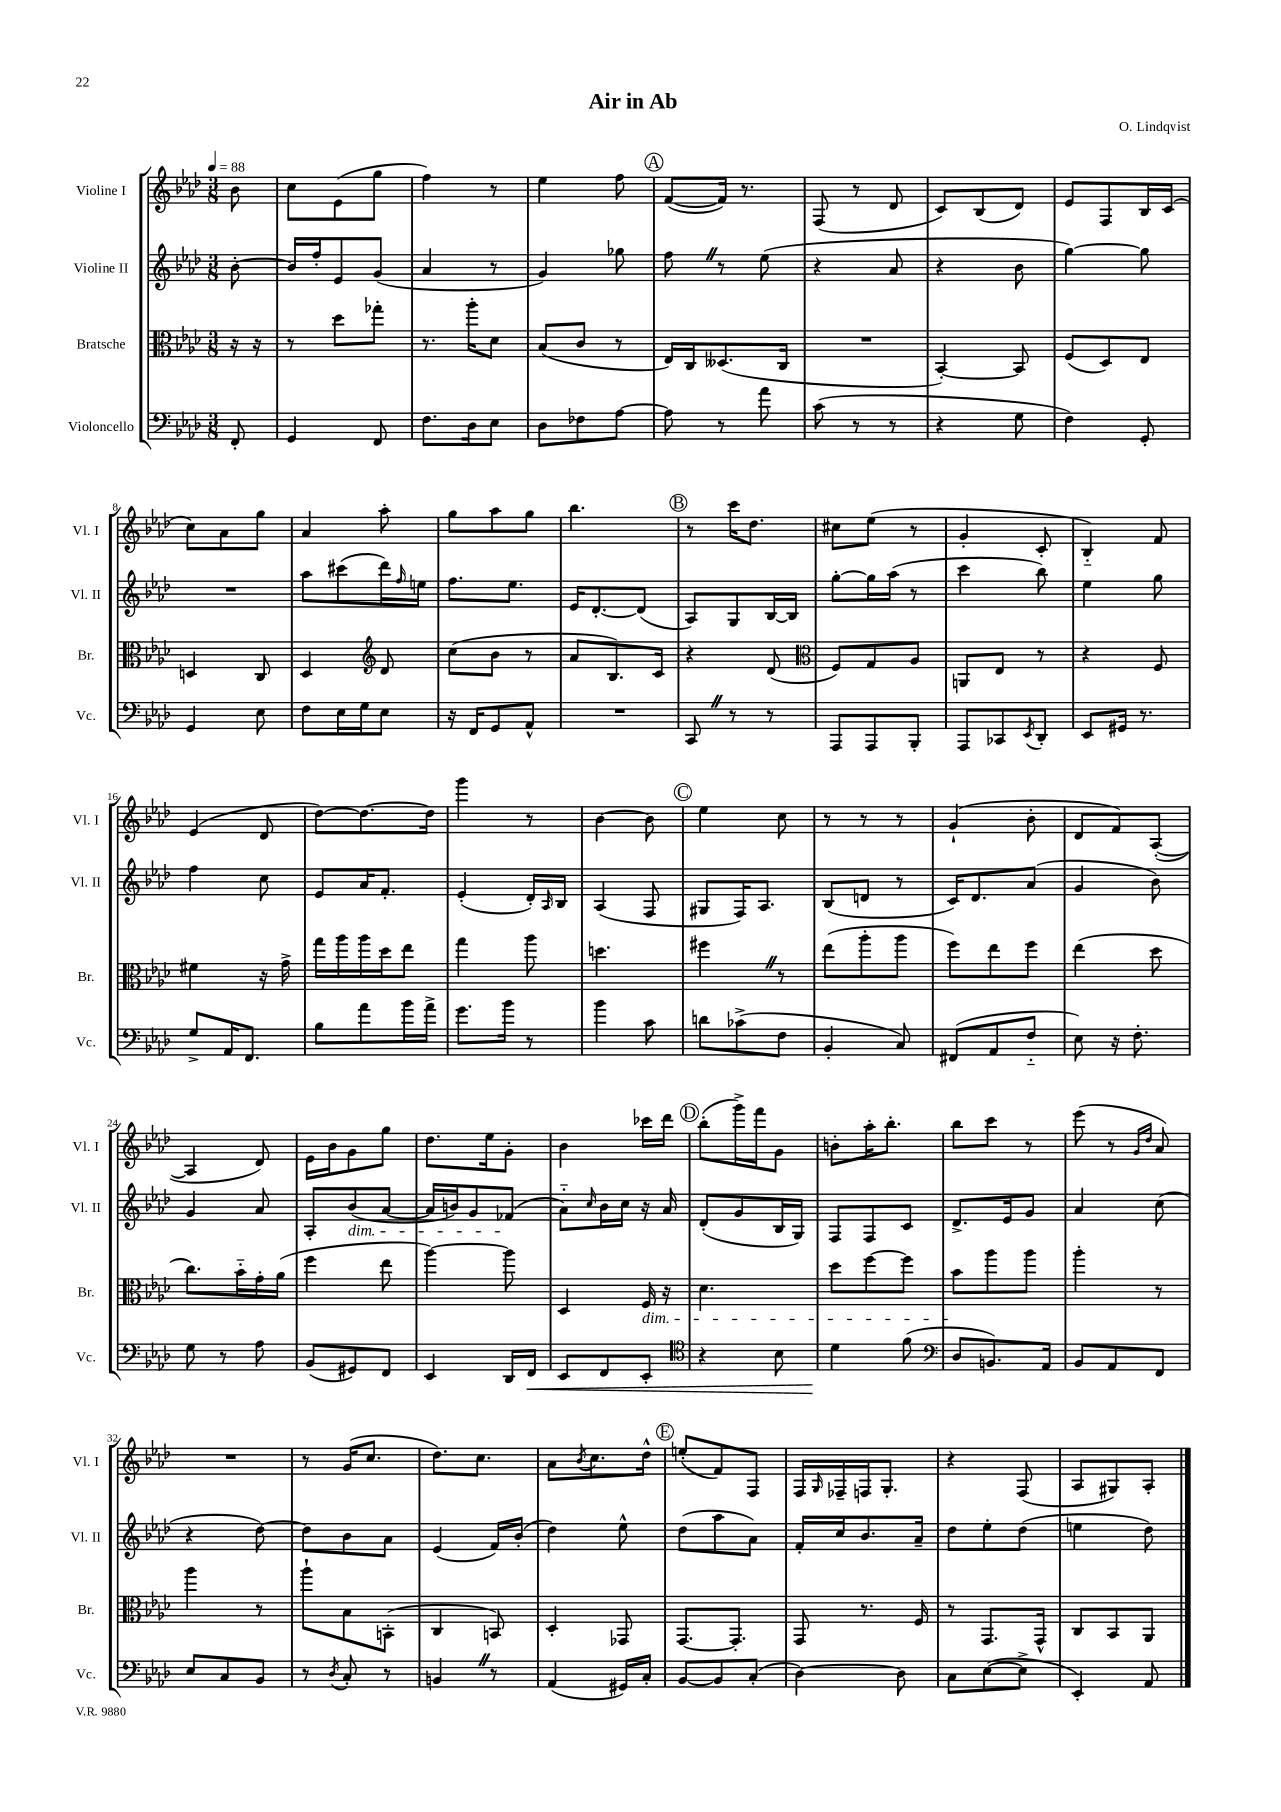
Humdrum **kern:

**kern	**dynam	**kern	**kern	**kern
*part4	*part4	*part3	*part2	*part1
*staff4	*staff4	*staff3	*staff2	*staff1
*I"Violoncello	*	*I"Bratsche	*I"Violine II	*I"Violine I
*I'Vc.	*	*I'Br.	*I'Vl. II	*I'Vl. I
*clefF4	*	*clefC3	*clefG2	*clefG2
*k[b-e-a-d-]	*	*k[b-e-a-d-]	*k[b-e-a-d-]	*k[b-e-a-d-]
*M3/8	*	*M3/8	*M3/8	*M3/8
*MM88	*	*MM88	*MM88	*MM88
=	=	=	=	=
8FF'/	.	16r	[8b-'\	8b-\
.	.	16r	.	.
=1	=1	=1	=1	=1
4GG/	.	8r	16b-/LL]	8cc\L
.	.	.	16ff'/J	.
.	.	8dd-\L	8e-/	(8e-\
8FF/	.	8gg-X'\J	(8g/J	8gg\J
=2	=2	=2	=2	=2
8.F\L	.	8.r	4a-/	4ff\)
16D-\k	.	16aa-'\KL	.	.
8E-\J	.	8d-\J	8r	8r
=3	=3	=3	=3	=3
8D-\L	.	(8B-/L	4g/)	4ee-\
8F-X\	.	8c/J	.	.
[8A-\J	.	8r	8gg-X\	8ff\
!!LO:REH:place=s1:t=A
=4	=4	=4	=4	=4
8A-\]	.	16E-/LL)	8ffZ\	([8f/L
.	.	16C/J	.	.
8r	.	(8.D--X/	8r	16f/Jk])
.	.	.	.	8.r
8a-\	.	.	(8ee-\	.
.	.	16C/Jk	.	.
=5	=5	=5	=5	=5
(8c\	.	4.r	4r	(8F/
8r	.	.	.	8r
8r	.	.	8a-/	8d-/
=6	=6	=6	=6	=6
4r	.	[4BB-'/)	4r	8c/L)
.	.	.	.	(8B-/
8G\	.	8BB-/]	8b-\	8d-/J)
=7	=7	=7	=7	=7
4F\)	.	(8F/L	[4gg\)	8e-/L
.	.	8D-/)	.	8F/
8GG'/	.	8E-/J	8gg\]	16B-/L
.	.	.	.	(16c/JJ
!!LO:LB:g=z
=8	=8	=8	=8	=8
4GG/	.	4Dn/	4.r	8cc\L)
.	.	.	.	8a-\
8E-\	.	8C/	.	8gg\J
=9	=9	=9	=9	=9
8F\L	.	4D-/	8aa-\L	4a-/
16E-\L	.	.	(8ccc#X\	.
16G\J	.	.	.	.
*	*	*clefG2	*	*
8E-\J	.	8d-/	16ddd-\L)	8aa-'\
.	.	.	16qqff/	.
.	.	.	16een\JJ	.
=10	=10	=10	=10	=10
16r	.	(8cc\L	8.ff\L	8gg\L
16FF/KL	.	.	.	.
8GG/	.	8b-\J	.	8aa-\
.	.	.	8.ee-\J	.
8AA-^^/J	.	8r	.	8gg\J
=11	=11	=11	=11	=11
4.r	.	8a-/L	16e-/KL	4.bb-\
.	.	.	[8.d-'/	.
.	.	8.B-/)	.	.
.	.	.	(8d-/J]	.
.	.	16c/Jk	.	.
!!LO:REH:place=s1:t=B
=12	=12	=12	=12	=12
8CCZ/	.	4r	8A-/L)	8r
8r	.	.	8G/	16ccc\KL
.	.	.	.	8.dd-\J
8r	.	(8d-/	[16B-/L	.
.	.	.	16B-/JJ]	.
=13	=13	=13	=13	=13
*	*	*clefC3	*	*
8AAA-/L	.	8F/L)	[8gg'\L	8cc#X\L
8AAA-/	.	8G/	16gg\L]	(8ee-\J
.	.	.	(16aa-\JJ	.
8BBB-'/J	.	8A-/J	8r	8r
=14	=14	=14	=14	=14
8AAA-/L	.	8AAn/L	4ccc\	4g'/
8CC-X/	.	8E-/J	.	.
8qEE-/	.	.	.	.
8DD-'/J	.	8r	8bb-\)	8c'/
=15	=15	=15	=15	=15
8EE-/L	.	4r	4ee-\	4B-/)
16GG#X/Jk	.	.	.	.
8.r	.	.	.	.
.	.	8F/	8gg\	8f/
!!LO:LB:g=z
=16	=16	=16	=16	=16
8G^/L	.	4f#X\	4ff\	(4e-/
16AA-/K	.	.	.	.
8.FF/J	.	.	.	.
.	.	16r	8cc\	8d-/
.	.	16g^\	.	.
=17	=17	=17	=17	=17
8B-\L	.	16gg\LL	8e-/L	[8dd-\L)
.	.	16aa-\	.	.
8a-\	.	16aa-\	16a-/K	8.dd-\_
.	.	16dd-\J	8.f'/J	.
16b-\L	.	8ee-\J	.	.
16a-^\JJ	.	.	.	16dd-\Jk]
=18	=18	=18	=18	=18
8.g\L	.	4gg\	(4e-'/	4ggg\
16b-\Jk	.	.	.	.
8r	.	8aa-\	16d-'/LL)	8r
.	.	.	16qqA-/	.
.	.	.	16B-/JJ	.
=19	=19	=19	=19	=19
4b-\	.	4.ddn\	(4A-/	[4b-\
8c\	.	.	8F/	8b-\]
!!LO:REH:place=s1:t=C
=20	=20	=20	=20	=20
8dn\L	.	4ff#XZ\	8G#X/L	4ee-\
(8c-X^\	.	.	16F/K)	.
.	.	.	8.A-/J	.
8F\J	.	8r	.	8cc\
=21	=21	=21	=21	=21
4BB-'/	.	(8ee-\L	(8B-/L	8r
.	.	8aa-'\	8dn/J	8r
8C/)	.	8aa-\J	8r	8r
=22	=22	=22	=22	=22
(8FF#X/L	.	8ff\L)	16c/KL)	(4g`/
.	.	.	8.d-/	.
8AA-/	.	8ee-\	.	.
8F/J	.	8ff\J	(8a-/J	8b-'\
=23	=23	=23	=23	=23
8E-\)	.	(4ee-\	4g/	8d-/L
16r	.	.	.	8f/)
8.F'\	.	.	.	.
.	.	8dd-\	8b-\)	([8A-'/J
!!LO:LB:g=z
=24	=24	=24	=24	=24
8G\	.	8.cc\L)	4g/	4A-/]
8r	.	.	.	.
.	.	16b-\L	.	.
8A-\	.	16g'\	8a-/	8d-/)
.	.	(16a-\JJ	.	.
=25	=25	=25	=25	=25
(8BB-/L	.	4ff\	8A-'/L	16e-\LL
.	.	.	.	16b-\J
!	!	!	!LO:TX:b:i:t=dim.	!
8GG#X/)	.	.	(8b-/	8g\
8FF/J	.	8ee-\	[8a-/J	8gg\J
=26	=26	=26	=26	=26
4EE-/	.	[4aa-\)	16a-/LL]	8.dd-\L
.	.	.	16bn/J)	.
.	.	.	8g/	.
.	.	.	.	16ee-\k
16DD-/LL	.	8aa-\]	(8f-X/J	8g'\J
!	!LO:HP:b	!	!	!
16FF/JJ	<	.	.	.
=27	=27	=27	=27	=27
8EE-/L	.	4D-/	8a-\L)	4b-\
.	.	.	16qqcc/	.
8FF/	.	.	16b-\L	.
.	.	.	16cc\JJ	.
!	!	!LO:TX:b:i:t=dim.	!	!
8EE-'/J	.	16F/	16r	16ccc-X\LL
.	.	16r	16a-/	16ddd-\JJ
!!LO:REH:place=s1:t=D
=28	=28	=28	=28	=28
*clefC4	*	*	*	*
4r	.	4.d-\	(8d-'/L	(8bb-'\L
.	.	.	8g/	16ggg^\L)
.	.	.	.	16fff\J
8B-\	.	.	16B-/L	8g\J
.	.	.	16G/JJ)	.
=29	=29	=29	=29	=29
4d-\	.	8dd-\L	8F/L	8bn'\L
.	.	[8ff\	8F/	16aa-'\K
.	.	.	.	8.bb-'\J
(8f\	[	8ff\J]	8c/J	.
=30	=30	=30	=30	=30
*clefF4	*	*	*	*
8D-/L	.	8b-\L	8.d-^/L	8bb-\L
8.BBn/)	.	8aa-\	.	8ccc\J
.	.	.	16e-/k	.
.	.	8aa-\J	8g/J	8r
16AA-/Jk	.	.	.	.
=31	=31	=31	=31	=31
8BB-/L	.	4aa-'\	4a-/	(8eee-\
8AA-/	.	.	.	8r
.	.	.	.	16qqg/LL
.	.	.	.	16qqdd-/JJ
8FF/J	.	8r	(8cc\	8a-/)
!!LO:LB:g=z
=32	=32	=32	=32	=32
8E-/L	.	4aa-\	4r	4.r
8C/	.	.	.	.
8BB-/J	.	8r	[8dd-\)	.
=33	=33	=33	=33	=33
8r	.	8aa-`\L	8dd-\L]	8r
8qD-/	.	.	.	.
8C'/	.	8B-\	8b-\	(16g/KL
.	.	.	.	8.cc/J
8r	.	(8BBn'\J	8a-\J	.
=34	=34	=34	=34	=34
4BBnZ/	.	4C/	(4e-/	8.dd-\L)
.	.	.	.	8.cc\J
8r	.	8BBn/)	16f/LL)	.
.	.	.	(16b-'/JJ	.
=35	=35	=35	=35	=35
(4AA-/	.	4D-'/	4dd-\)	8a-\L
.	.	.	.	8qb-/
.	.	.	.	8.cc\
16GG#X/LL)	.	8GG-X/	8ee-^^\	.
16C'/JJ	.	.	.	16dd-^^\Jk
!!LO:REH:place=s1:t=E
=36	=36	=36	=36	=36
[8BB-/L	.	[8.GG/L	(8dd-\L	(8een'/L
8BB-/]	.	.	8aa-\	8f/)
.	.	8.GG'/J]	.	.
(8C'/J	.	.	8a-\J)	8F/J
=37	=37	=37	=37	=37
[4D-\)	.	8GG/	16f'/LL	16F/LL
.	.	.	.	16qqG/
.	.	.	16cc/J	16F-X~/
.	.	8.r	8.b-/	16Fn/J
.	.	.	.	8.G'/J
8D-\]	.	.	.	.
.	.	16F/	16a-~/Jk	.
=38	=38	=38	=38	=38
8C\L	.	8r	8dd-\L	4r
([8E-\	.	8.GG/L	8ee-'\	.
8E-^\J]	.	.	(8dd-\J	(8F/
.	.	16GG^^/Jk	.	.
=39	=39	=39	=39	=39
4EE-'/)	.	8C/L	4een\	8A-/L
.	.	8BB-/	.	8G#X/)
8AA-/	.	8AA-/J	8dd-\)	8A-'/J
==	==	==	==	==
*-	*-	*-	*-	*-
